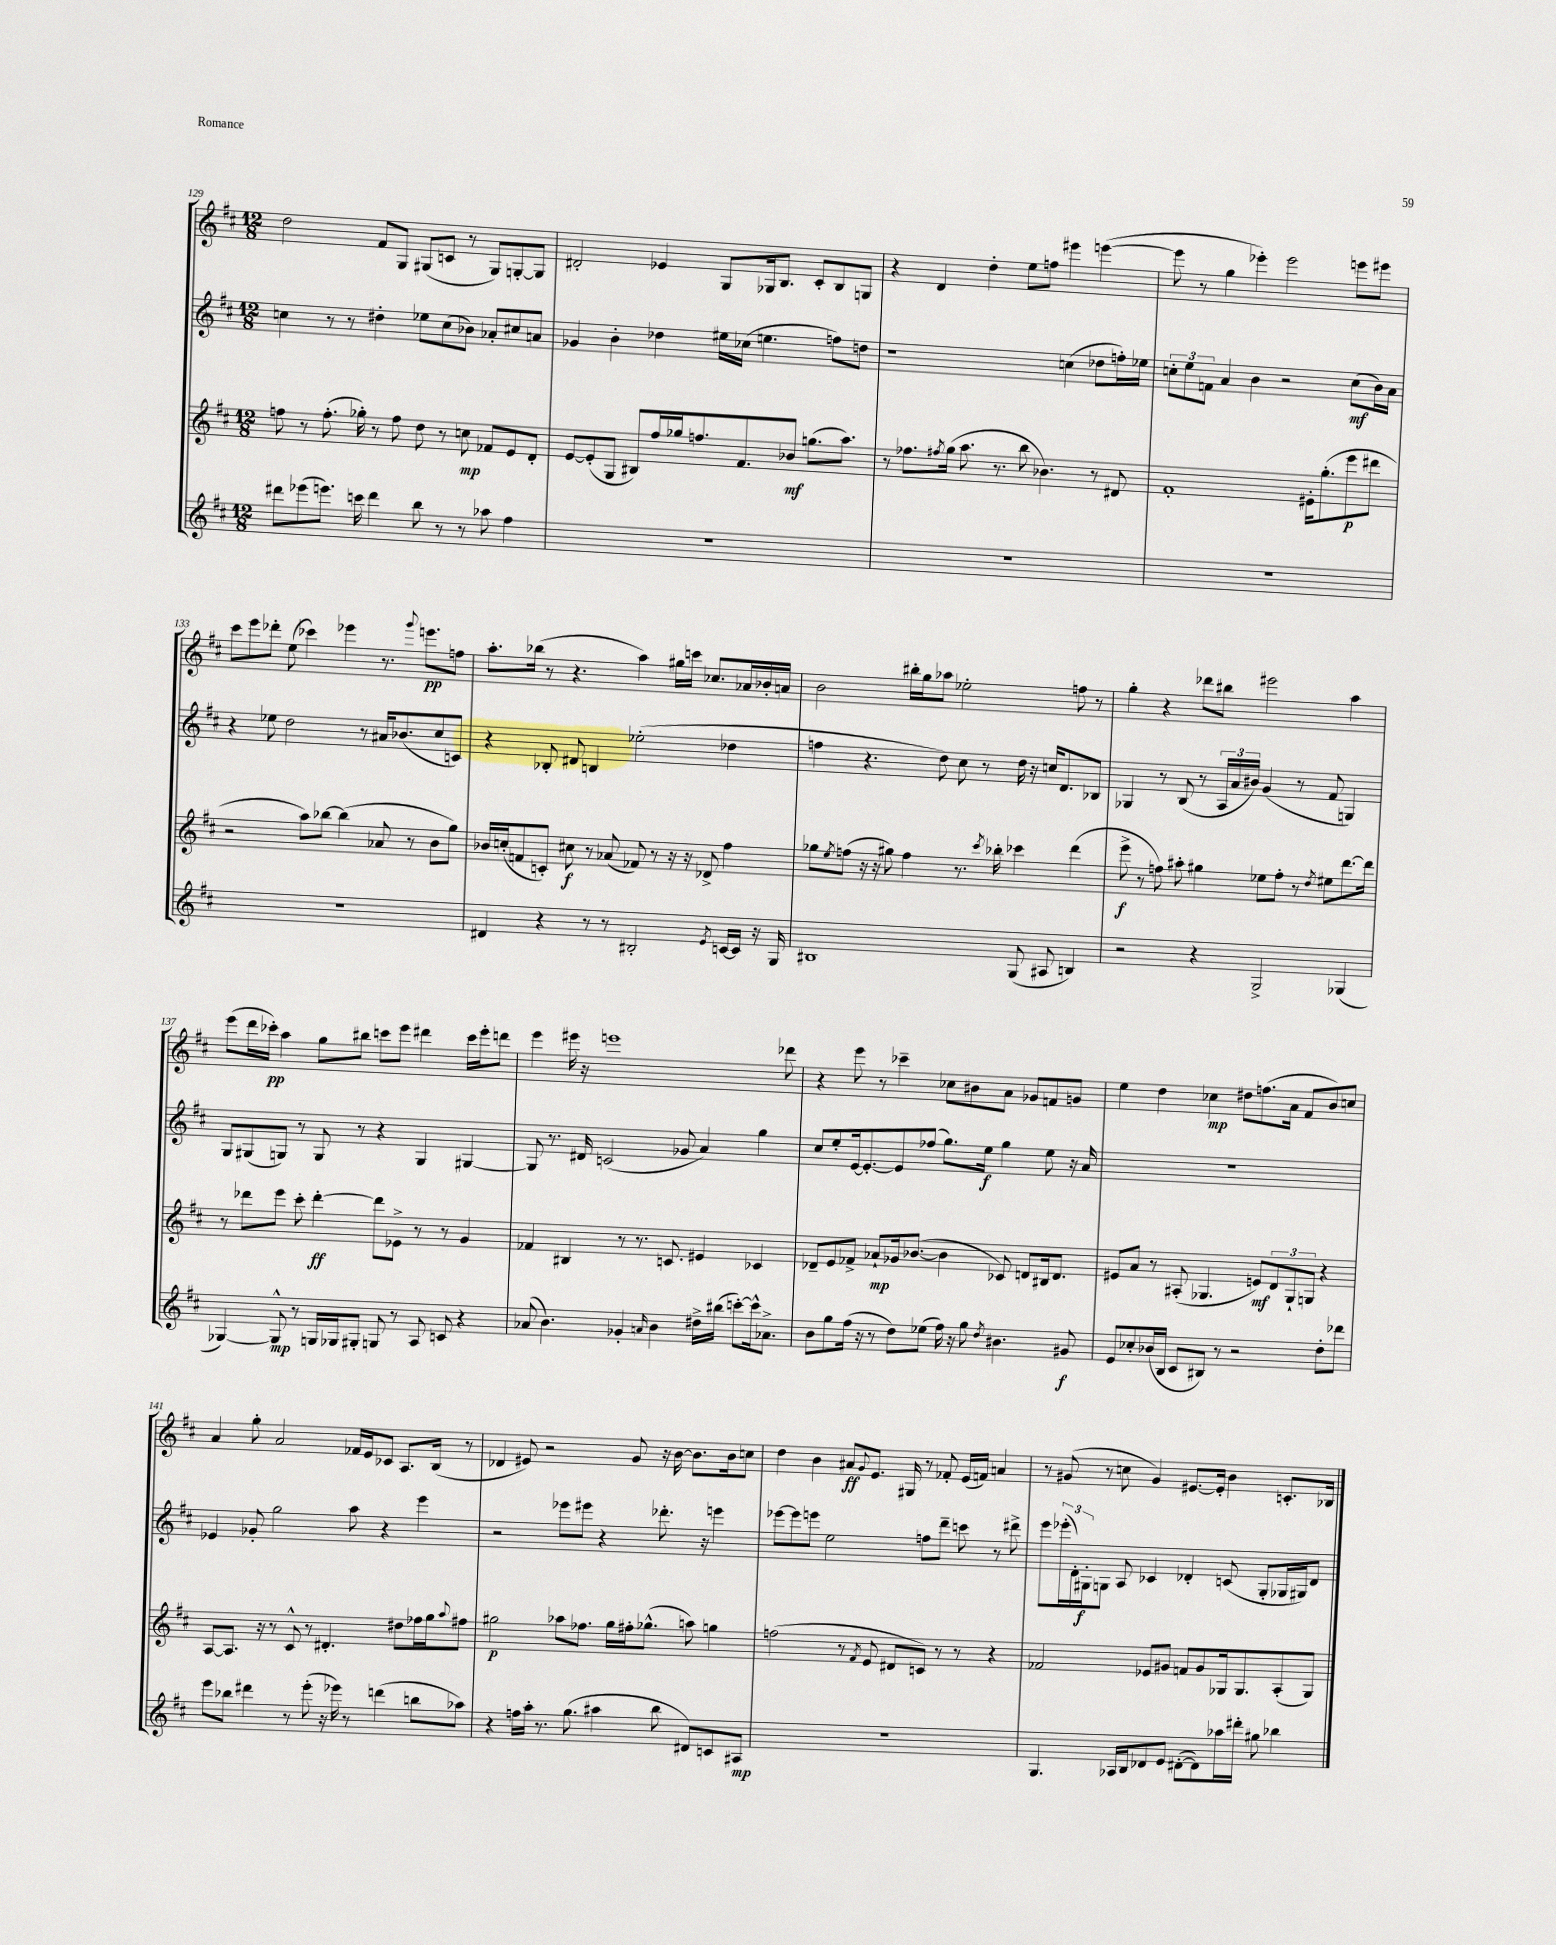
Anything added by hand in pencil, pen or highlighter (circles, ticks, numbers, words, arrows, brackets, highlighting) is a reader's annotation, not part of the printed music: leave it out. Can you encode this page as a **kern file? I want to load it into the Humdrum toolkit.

**kern	**dynam	**kern	**dynam	**kern	**dynam	**kern	**dynam
*part4	*part4	*part3	*part3	*part2	*part2	*part1	*part1
*staff4	*staff4	*staff3	*staff3	*staff2	*staff2	*staff1	*staff1
*clefG2	*	*clefG2	*	*clefG2	*	*clefG2	*
*k[f#c#]	*	*k[f#c#]	*	*k[f#c#]	*	*k[f#c#]	*
*M12/8	*	*M12/8	*	*M12/8	*	*M12/8	*
=129	=129	=129	=129	=129	=129	=129	=129
8ddd#X\L	.	8ffn\	.	4ccn\	.	2dd\	.
(8eee-X\	.	8r	.	.	.	.	.
8.eeen\J)	.	(8.ff'\	.	8r	.	.	.
.	.	.	.	8r	.	.	.
16cccn\	.	16gg-X'\)	.	.	.	.	.
4ddd#\	.	8r	.	4dd#X'\	.	8f#/L	.
.	.	8ff\	.	.	.	8G/J	.
8bb\	.	8dd\	.	8ee-X\L	.	(8G#X/L	.
8r	.	8r	.	(8cc\	.	8cn/J	.
8r	.	8ccn\	mp	8b-X\J)	.	8r	.
8aa-X\	.	8f-X/L	.	8a-X'/L	.	8G#/L)	.
4ff#\	.	8e/	.	8cc#X/	.	[8Gn'/	.
.	.	8d'/J	.	8an/J	.	8G/J]	.
=130	=130	=130	=130	=130	=130	=130	=130
1.r	.	[8e/L	.	4g-X/	.	2d#X'/	.
.	.	(8e'/]	.	.	.	.	.
.	.	8G/J	.	4b'\	.	.	.
.	.	8B#X/L)	.	.	.	.	.
.	.	16ff#/L	.	4dd-X\	.	4e-X/	.
.	.	16gg-X/J	.	.	.	.	.
.	.	8.ffn/	.	.	.	.	.
.	.	.	.	16ee#X\LL	.	8G/L	.
.	.	8.f#/	.	(16cc-X\JJ	.	.	.
.	.	.	.	4.een\	.	16G-X/k	.
.	.	.	.	.	.	8.B/J	.
.	.	8b-X/J	mf	.	.	.	.
.	.	(8.ggn\L	.	.	.	8c#'/L	.
.	.	.	.	8ffn\L)	.	8B/	.
.	.	8.aa\J)	.	.	.	.	.
.	.	.	.	8ddn\J	.	8Gn/J	.
=131	=131	=131	=131	=131	=131	=131	=131
1.r	.	8r	.	1r	.	4r	.
.	.	8.ff-X\L	.	.	.	.	.
.	.	.	.	.	.	4d/	.
.	.	8qff#X/	.	.	.	.	.
.	.	(16gg\Jk	.	.	.	.	.
.	.	8.aa\	.	.	.	.	.
.	.	.	.	.	.	4dd'\	.
.	.	8.r	.	.	.	.	.
.	.	8bb\	.	.	.	8ee\L	.
.	.	4.b-X\)	.	.	.	8ffn\J	.
.	.	.	.	(4ccn\	.	4eee#X\	.
.	.	8r	.	8dd-X\L	.	([4eeen\	.
.	.	8d#X/	.	16ffn'\L)	.	.	.
.	.	.	.	16ee-X\JJ	.	.	.
=132	=132	=132	=132	=132	=132	=132	=132
1.r	.	1f#'	.	12ccn'\L	.	8eee\]	.
.	.	.	.	12ee\	.	.	.
.	.	.	.	.	.	8r	.
.	.	.	.	12fn\J	.	.	.
.	.	.	.	4a/	.	4gg\	.
.	.	.	.	4b\	.	4eee-X'\)	.
.	.	.	.	2r	.	2eee-\	.
.	.	16e#X'\KL	.	.	.	.	.
.	.	(8.gg'\	.	.	.	.	.
.	.	8eee\	p	(8cc\L	mf	8eeen\L	.
.	.	8ddd#X\J	.	16b\L)	.	8eee#X\J	.
.	.	.	.	16a\JJ	.	.	.
!!LO:LB:g=z
=133	=133	=133	=133	=133	=133	=133	=133
1.r	.	2r	.	4r	.	8ccc#\L	.
.	.	.	.	.	.	8eee\	.
.	.	.	.	8ee-X\	.	8ddd-X'\J	.
.	.	.	.	2dd\	.	(8ee\	.
.	.	8aa\L)	.	.	.	4ccc-X\)	.
.	.	[8bb-X\J	.	.	.	.	.
.	.	(4bb-\]	.	.	.	4eee-X\	.
.	.	.	.	8r	.	.	.
.	.	8a-X/	.	16a#X/KL	.	8.r	.
.	.	.	.	(8.b-X/	.	.	.
.	.	8r	.	.	.	.	.
.	.	.	.	.	.	8qqggg/	.
.	.	.	.	.	.	8.eeen\L	pp
.	.	8b\L	.	8cc#/	.	.	.
.	.	8gg\J)	.	8cn/J)	.	8ffn\J	.
=134	=134	=134	=134	=134	=134	=134	=134
4d#X/	.	16b-X/LL	.	4r	.	8.aa'\L	.
.	.	(16ccn'/J	.	.	.	.	.
.	.	8fn/	.	.	.	.	.
.	.	.	.	.	.	(16bb-X\Jk	.
4r	.	8cn'/J)	.	8B-X'/	.	8r	.
.	.	8cc#X\	f	8d#X/	.	4.r	.
8r	.	8r	.	4Bn/	.	.	.
8r	.	(8a-X/	.	.	.	.	.
2B#X'/	.	8f-X/)	.	(2ee-X'\	.	4aa\)	.
.	.	8r	.	.	.	.	.
.	.	16r	.	.	.	16gg#X\LL	.
.	.	16r	.	.	.	16cccn\JJ	.
.	.	8d-X^/	.	.	.	8.cc-X/L	.
8qe/	.	.	.	.	.	.	.
[16cn/LL	.	4ff#\	.	4dd-X\	.	.	.
16c/JJ]	.	.	.	.	.	16a-X/L	.
16r	.	.	.	.	.	16b-X'/	.
16G/	.	.	.	.	.	16an/JJ	.
=135	=135	=135	=135	=135	=135	=135	=135
1B#X	.	8gg-X\L	.	4ffn\	.	2b\	.
.	.	8qee/	.	.	.	.	.
.	.	(8ffn\J	.	.	.	.	.
.	.	16r	.	4.r	.	.	.
.	.	16r	.	.	.	.	.
.	.	8gg#X\)	.	.	.	.	.
.	.	4ff\	.	.	.	16bb#X'\LL	.
.	.	.	.	.	.	16gg\J	.
.	.	.	.	8dd\)	.	8aa-X\J	.
.	.	8.r	.	8cc#\	.	2ee-X'\	.
.	.	.	.	8r	.	.	.
.	.	8qccc#/	.	.	.	.	.
.	.	16bb-X'\	.	.	.	.	.
(8G/	.	4ccc-X\	.	16dd\	.	.	.
.	.	.	.	16r	.	.	.
8A#X/	.	.	.	16ccn/KL	.	.	.
.	.	.	.	8.d/	.	.	.
4Bn/)	.	(4ddd\	.	.	.	8ffn\	.
.	.	.	.	8B-X/J	.	8r	.
=136	=136	=136	=136	=136	=136	=136	=136
2r	.	8eee^\	f	4G-X/	.	4gg'\	.
.	.	8r	.	.	.	.	.
.	.	8ffn\)	.	8r	.	4r	.
.	.	8aa#X'\	.	(8B/	.	.	.
4r	.	4gg#X\	.	8r	.	8ddd-X\L	.
.	.	.	.	24A/LL	.	8bb#X\J	.
.	.	.	.	24a/	.	.	.
.	.	.	.	24b#X/JJ)	.	.	.
2G^/	.	8ee-X\L	.	(4g/	.	2eee#X\	.
.	.	8ff'\J	.	.	.	.	.
.	.	8r	.	8r	.	.	.
.	.	8qdd/	.	.	.	.	.
.	.	8ee#X\L	.	8f#/	.	.	.
(4G-X/	.	[8.ddd\	.	4Gn/)	.	4aa\	.
.	.	16ddd\Jk]	.	.	.	.	.
!!LO:LB:g=z
=137	=137	=137	=137	=137	=137	=137	=137
[4G-X/)	.	8r	.	8G/L	.	(8eee\L	.
.	.	8ddd-X\L	.	(8G#X/	.	16ddd\L	.
.	.	.	.	.	.	16ccc-X'\JJ)	pp
8G-^^/]	mp	8eee\J	.	8Gn/J)	.	4aa\	.
8r	.	8ccc#'\	.	8r	.	.	.
16Gn/LL	.	[4ddd-'\	ff	8G/	.	8gg\L	.
16G-X/J	.	.	.	.	.	.	.
8G#X'/J	.	.	.	8r	.	8bb#X\J	.
8Gn/	.	8ddd-\L]	.	4r	.	8cccn\L	.
8r	.	8e-X^\J	.	.	.	8eee\J	.
8A/	.	8r	.	4G/	.	4ddd#X\	.
8cn/	.	8r	.	.	.	.	.
4r	.	4g/	.	[4G#X/	.	16ccc\LL	.
.	.	.	.	.	.	16eee'\J	.
.	.	.	.	.	.	8dddn\J	.
=138	=138	=138	=138	=138	=138	=138	=138
(8a-X/	.	4f-X/	.	8G#/]	.	4eee\	.
4.b\)	.	.	.	8.r	.	.	.
.	.	4B#X/	.	.	.	16eee#X\	.
.	.	.	.	16d#X/	.	16r	.
.	.	.	.	(2cn/	.	1eeen	.
4g-X'/	.	8r	.	.	.	.	.
.	.	8.r	.	.	.	.	.
16qqan/	.	.	.	.	.	.	.
4b\	.	.	.	.	.	.	.
.	.	8.cn/	.	.	.	.	.
.	.	.	.	8g-X/	.	.	.
16dd#X^\LL	.	4e#X/	.	4a/)	.	.	.
(16bb#X\JJ	.	.	.	.	.	.	.
[8cccn'\L)	.	.	.	.	.	.	.
16ccc^^\k]	.	4c-X/	.	4gg\	.	.	.
8.a-X^\J	.	.	.	.	.	.	.
.	.	.	.	.	.	8ddd-X\	.
=139	=139	=139	=139	=139	=139	=139	=139
8b\L	.	8d-X~/L	.	8cc#/L	.	4r	.
8gg\	.	8e/	.	8ee'/	.	.	.
(16ff#\Jk	.	8f-X^/J	.	[16e/k	.	8eee\	.
16r	.	.	.	8.e'/_	.	.	.
8r	.	8a-X`/L	mp	.	.	8r	.
8dd\L)	.	16g-X/k	.	8e/]	.	4ccc-X~\	.
.	.	([8.b-X/J	.	.	.	.	.
(8ee-X\J	.	.	.	(8ff-X/J	.	.	.
16ff#\)	.	4b-\]	.	8.gg\L)	.	8cc-X\L	.
16r	.	.	.	.	.	.	.
8gg\	.	.	.	.	.	8b#X\	.
.	.	.	.	16ee\Jk	f	.	.
8qdd/	.	.	.	.	.	.	.
4.b#X\	.	8c-X/)	.	4gg\	.	8a\J	.
.	.	8dn/L	.	.	.	8g-X/L	.
.	.	16B#X/k	.	8ee\	.	8fn/	.
.	.	8.d/J	.	.	.	.	.
8g#X/	f	.	.	16r	.	8gn/J	.
.	.	.	.	16a/	.	.	.
=140	=140	=140	=140	=140	=140	=140	=140
8e/L	.	8e#X/L	.	1.r	.	4ee\	.
8cc-X'/	.	8a/J	.	.	.	.	.
(16b-X/L	.	8r	.	.	.	4dd\	.
16B/JJ	.	.	.	.	.	.	.
8c#/L	.	(8A#X'/	.	.	.	.	.
8B#X/J)	.	4.G-X/	.	.	.	4cc-X\	mp
8r	.	.	.	.	.	.	.
2r	.	.	.	.	.	8dd#X\L	.
.	.	8en/L)	mf	.	.	(8.ffn\	.
.	.	12d/	.	.	.	.	.
.	.	.	.	.	.	16a\Jk	.
.	.	12G-`/	.	.	.	.	.
.	.	.	.	.	.	8f#/L	.
.	.	12Gn/J	.	.	.	.	.
8dd'\L	.	4r	.	.	.	8b/)	.
8ddd-X\J	.	.	.	.	.	8ccn/J	.
!!LO:LB:g=z
=141	=141	=141	=141	=141	=141	=141	=141
8eee\L	.	[8A/L	.	4e-X/	.	4a/	.
8bb-X\J	.	8.A/J]	.	.	.	.	.
4ddd#X\	.	.	.	8g-X'/	.	8gg'\	.
.	.	16r	.	.	.	.	.
.	.	8r	.	2gg\	.	2a/	.
8r	.	8c#^^/	.	.	.	.	.
(8eee'\	.	8r	.	.	.	.	.
16r	.	4.d#X'/	.	.	.	.	.
16eee-X\)	.	.	.	.	.	.	.
8r	.	.	.	8aa\	.	16f-X/LL	.
.	.	.	.	.	.	16e/J	.
(4dddn\	.	.	.	4r	.	8c-X/J	.
.	.	8dd#X\L	.	.	.	8.A/L	.
8bbn\L	.	16ff-X\L	.	4eee\	.	.	.
.	.	16gg\J	.	.	.	(16B/Jk	.
.	.	8qqaa/	.	.	.	.	.
8aa-X\J)	.	8ff#X\J	.	.	.	8r	.
=142	=142	=142	=142	=142	=142	=142	=142
4r	.	2gg#X\	p	2r	.	4d-X/	.
16ffn\LL	.	.	.	.	.	8e#X/)	.
16aa'\JJ	.	.	.	.	.	.	.
8.r	.	.	.	.	.	2r	.
.	.	8aa-X\L	.	8eee-X\L	.	.	.
(8.gg\	.	.	.	.	.	.	.
.	.	8.ff-X\J	.	8eee#X\J	.	.	.
4aa#X\	.	.	.	4r	.	.	.
.	.	16gg#\LL	.	.	.	.	.
.	.	16ff#X'\J	.	.	.	8g/	.
.	.	(8.gg-X^^\J	.	.	.	.	.
8bb\	.	.	.	8.ddd-X'\	.	16r	.
.	.	.	.	.	.	[16b\	.
8d#X/L)	.	8aan\)	.	.	.	8.b\L]	.
.	.	.	.	16r	.	.	.
8cn/	.	4ggn\	.	4eeen\	.	.	.
.	.	.	.	.	.	16b\k	.
8A#X/J	mp	.	.	.	.	8ccn\J	.
=143	=143	=143	=143	=143	=143	=143	=143
1.r	.	(2ffn\	.	[8eee-X\L	.	4dd\	.
.	.	.	.	8eee-\]	.	.	.
.	.	.	.	8eeen\J	.	4b\	.
.	.	.	.	2ee\	.	.	.
.	.	8r	.	.	.	8a#X/L	ff
.	.	8qf#/	.	.	.	8qqg/	.
.	.	8e/	.	.	.	8.e/J	.
.	.	8d#X/L	.	.	.	.	.
.	.	.	.	.	.	16G#X/	.
.	.	8cn/J)	.	8ffn\L	.	8r	.
.	.	8r	.	8ddd~\J	.	8f-X'/	.
.	.	8r	.	8cccn\	.	(16e/LL	.
.	.	.	.	.	.	16fn/JJ)	.
.	.	4r	.	8r	.	4an/	.
.	.	.	.	8ddd#X^\	.	.	.
=144	=144	=144	=144	=144	=144	=144	=144
4.G/	.	2f-X/	.	8eee\L	.	8r	.
.	.	.	.	(24eee-X'\L	.	(8g#X/	.
.	.	.	.	24d'\)	.	.	.
.	.	.	.	24G#X'\J	f	.	.
.	.	.	.	8Gn\J	.	8r	.
16A-X/LL	.	.	.	8A/	.	8ccn\	.
16B/J	.	.	.	.	.	.	.
8d-X/	.	8e-X/L	.	4c-X/	.	4g#/)	.
8e/J	.	8g#X/J	.	.	.	.	.
([8d#X'\L	.	8fn/L	.	4d-X'/	.	[8.e#X/L	.
8d#\])	.	8g#/	.	.	.	.	.
.	.	.	.	.	.	16e#'/Jk]	.
16aa-X\L	.	16G-X/k	.	(8cn/	.	4b\	.
16ddd#X'\JJ	.	8.G-/	.	.	.	.	.
8gg#X\	.	.	.	8G'/L	.	.	.
4bb-X\	.	(8A'/	.	16G-X/L	.	8.cn'/L	.
.	.	.	.	16G#X/J)	.	.	.
.	.	8G-/J)	.	8d-/J	.	.	.
.	.	.	.	.	.	16B-X/Jk	.
==	==	==	==	==	==	==	==
*-	*-	*-	*-	*-	*-	*-	*-
